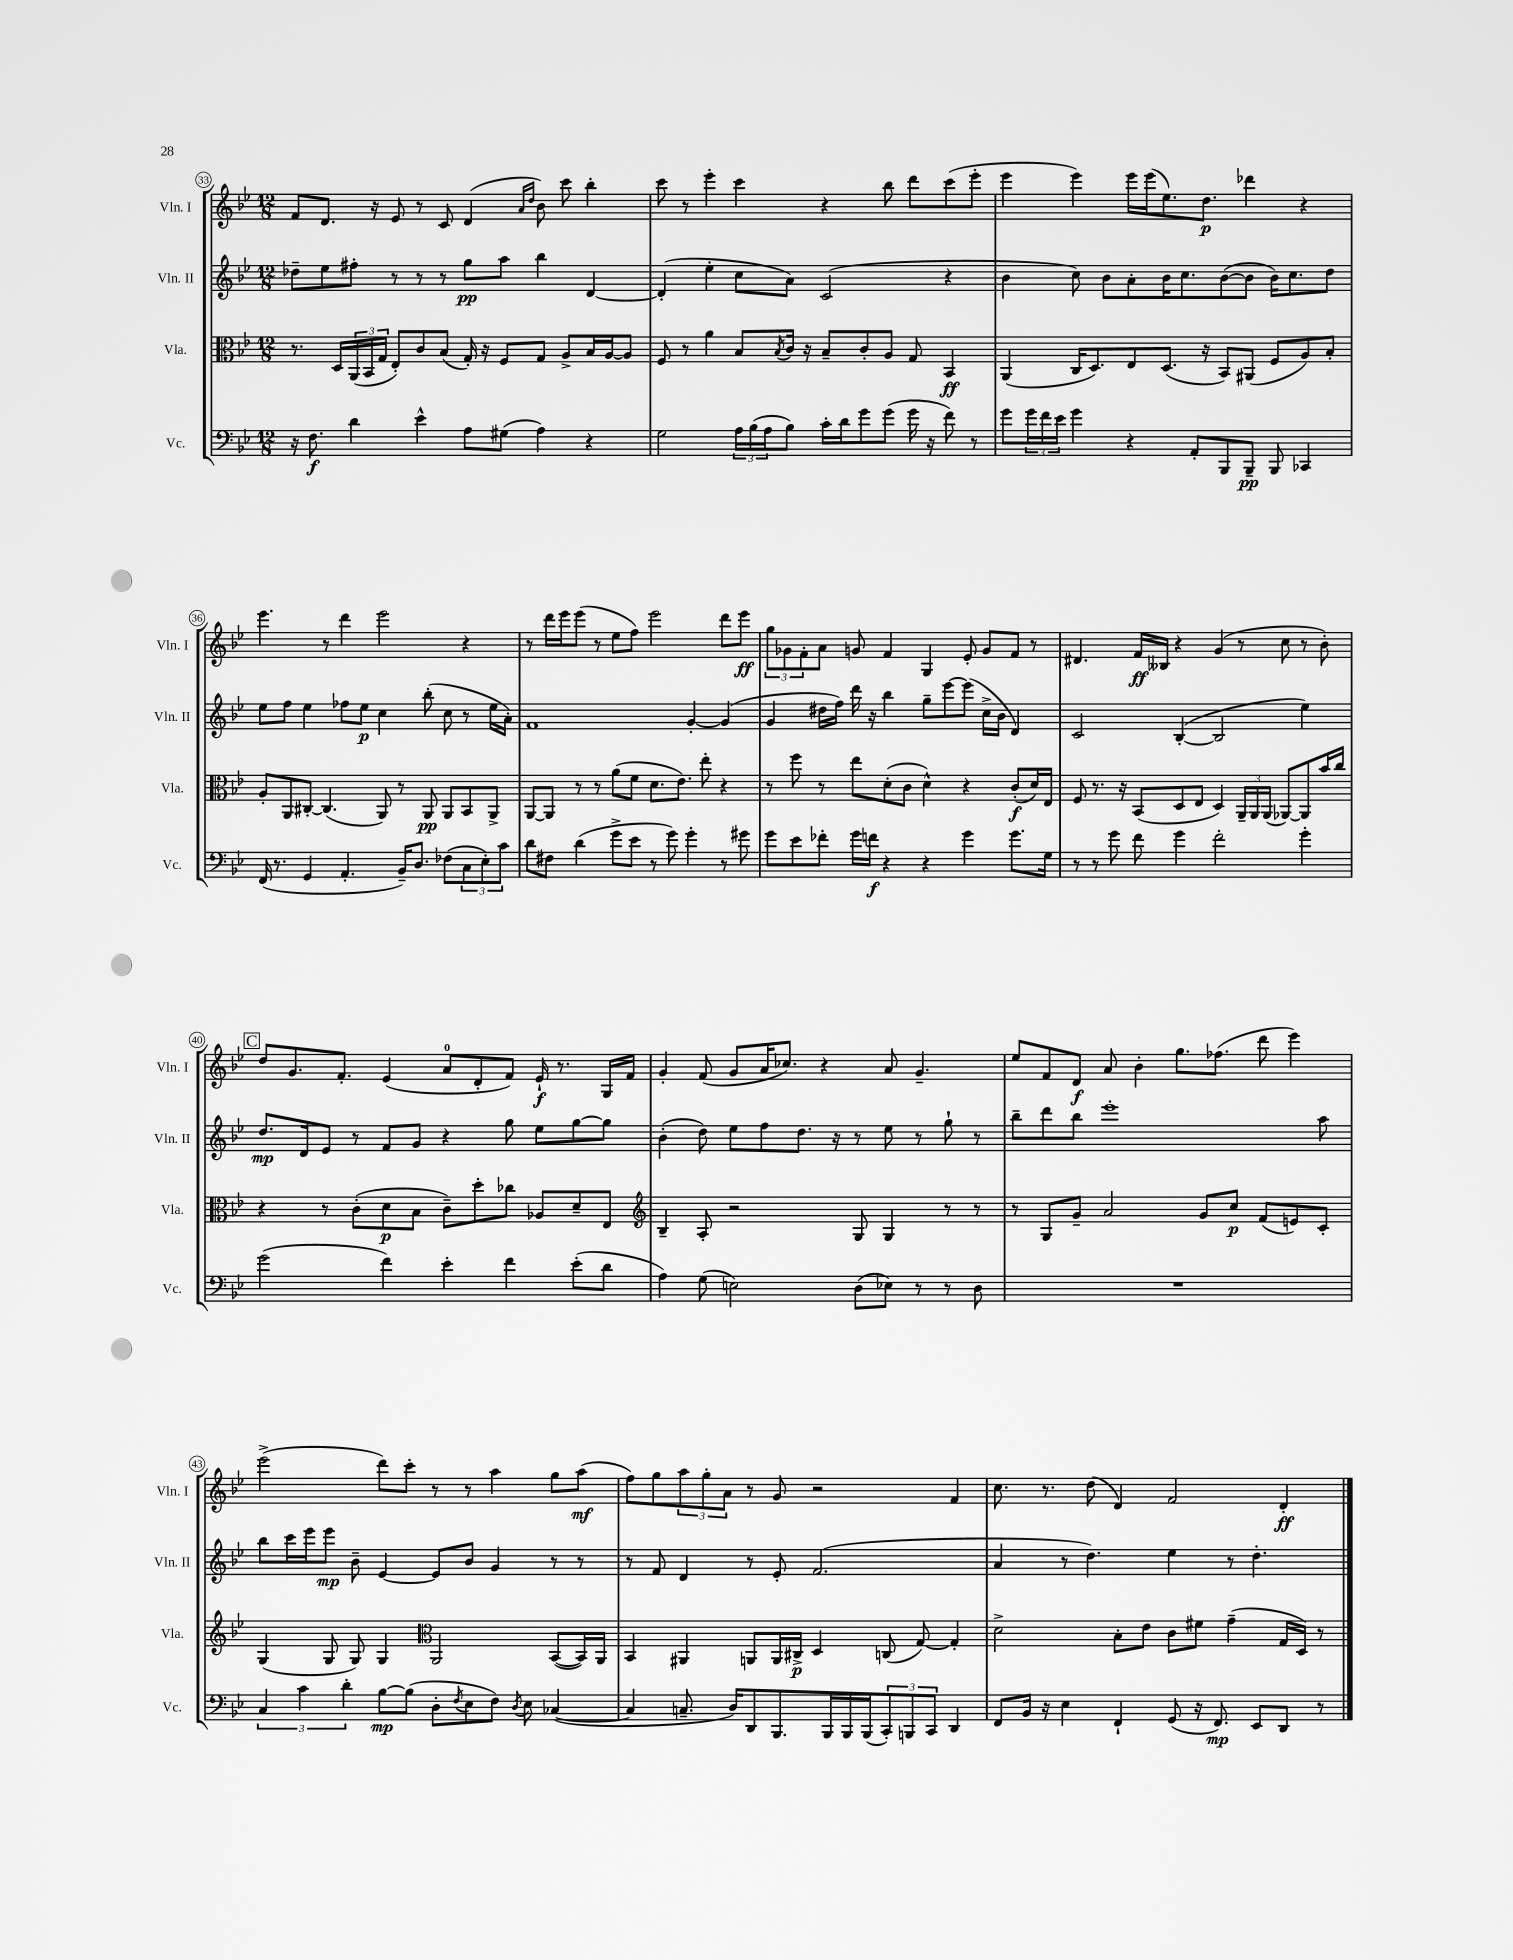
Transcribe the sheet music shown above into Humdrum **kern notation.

**kern	**kern	**kern	**kern
*staff4	*staff3	*staff2	*staff1
*clefF4	*clefC3	*clefG2	*clefG2
*k[b-e-]	*k[b-e-]	*k[b-e-]	*k[b-e-]
*M12/8	*M12/8	*M12/8	*M12/8
16r	8.r	8dd-~	8f
8.F	.	.	.
.	.	8ee-	8.d
.	16D	.	.
4d	(24AA	8ff#'	.
.	24BB-	.	.
.	.	.	16r
.	24G	.	.
.	8E-')	8r	8e-
4e-^^	8c	8r	8r
.	(8B-	8r	8c
8A	16G')	8gg	(4d
.	16r	.	.
(8G#	8F	8aa	.
.	.	.	16qqa
.	.	.	16qqdd
4A)	8G	4bb-	8b-)
.	8A^	.	8ccc
4r	16B-	[4d	4bb-'
.	[16A	.	.
.	8A]	.	.
=	=	=	=
2G	8F	(4d']	8ccc
.	8r	.	8r
.	4a	4ee-'	4eee-'
24A	8B-	8cc	4ccc
(24B-	.	.	.
24A	.	.	.
.	8qB-	.	.
8B-)	16c	8a)	.
.	16r	.	.
16c'	8B-~	(2c	4r
16d	.	.	.
8g	8c'	.	.
(8g	8A	.	8bb-
16g	8G	.	8ddd
16r	.	.	.
8f)	4BB-	4r	(8ccc
8r	.	.	8eee-'
=	=	=	=
8g	(4AA	4b-	4eee-
24g	.	.	.
24f	.	.	.
24e-	.	.	.
4g	16C	8cc)	4eee-)
.	8.D)	.	.
.	.	8b-	.
4r	8E-	8a'	16eee-
.	.	.	(16eee-
.	(8.D	16b-	8.ee-)
.	.	8.cc	.
8AA'	.	.	.
.	16r	.	8.dd
8BBB-	8BB-)	([8b-	.
8BBB-~	(8AA#	8b-]	4ddd-
8BBB-	8F	16b-)	.
.	.	8.cc	.
4CC-	8A)	.	4r
.	8B-'	8dd	.
=	=	=	=
(16FF	8A'	8ee-	4.eee-
8.r	.	.	.
.	8AA	8ff	.
4GG	[8C#'	4ee-	.
.	(4.C#]	.	8r
4.AA'	.	8ff-	4ddd
.	.	8ee-	.
.	8AA)	4cc	2eee-
16BB-~)	8r	.	.
8.D	.	.	.
.	8AA	(8bb-'	.
(8F-	8AA	8cc	.
12C	8BB-	8r	4r
12E-')	.	.	.
.	8AA^	16ee-	.
12c	.	.	.
.	.	16a')	.
=	=	=	=
8d	[8AA	1f	8r
8F#	8AA]	.	16ddd
.	.	.	16eee-
(4d	8r	.	(8eee-
.	8r	.	8r
8g^	(8a	.	8ee-
8e-	8f	.	8ff)
8r	8.d	.	2eee-
8g)	.	.	.
.	8.e-)	.	.
4g'	.	[4g'	.
.	8ee-'	.	.
8r	4r	(4g]	8ddd
8g#	.	.	8eee-
=	=	=	=
8g	8r	4g	12gg
.	.	.	12g-
8e-	8ff	.	.
.	.	.	12f'
8f-'	8r	16dd#	8a
.	.	16ff)	.
16g	8ee-	16ddd	8g
16f	.	16r	.
4r	(8d'	4bb-	4f
.	8c	.	.
4r	4d^^)	8gg~	4G
.	.	[8eee-	.
4g	4r	(8eee-]	8e-'
.	.	16cc^	8g
.	.	16b-	.
8.g	(8c'	4d)	8f
.	16d)	.	8r
16G	16E-	.	.
=	=	=	=
8r	8F	2c	4.d#
8r	8.r	.	.
8g	.	.	.
.	16r	.	.
8f	(8BB-	.	16f
.	.	.	16B--
4g	8D	([4B-'	4r
.	8E-	.	.
2f'	4D)	2B-]	(4g
.	24AA~	.	8r
.	24AA	.	.
.	(24AA	.	.
.	[8AA-)	.	8cc
4g'	8AA-]	4ee-)	8r
.	16b-	.	8b-')
.	16cc	.	.
=	=	=	=
(2g	4r	8.dd	8dd
.	.	.	8.g
.	.	16d	.
.	8r	8e-	.
.	.	.	8.f'
.	(8c'	8r	.
4f)	8d	8f	(4e-
.	8B-	8g	.
4e-'	8c~)	4r	8a
.	8dd'	.	8d'
4f	8cc-	8gg	8f)
.	8A-	8ee-	16e-`
.	.	.	8.r
(8e-'	8d~	[8gg	.
8d	8E-	8gg]	16G
.	.	.	16f
=	=	=	=
*	*clefG2	*	*
4A)	4B-~	(4b-'	4g'
(8G	8A'	8dd)	(8f
2E)	2r	8ee-	8g
.	.	8ff	16a
.	.	.	8.cc-)
.	.	8.dd	.
.	.	.	4r
.	.	16r	.
(8D	8G	8r	.
8E-)	4G	8ee-	8a
8r	.	8r	4.g~
8r	8r	8gg`	.
8D	8r	8r	.
=	=	=	=
1.r	8r	8bb-~	8ee-
.	8G	8ddd	8f
.	8g~	8bb-	8d
.	2a	1eee-'	8a
.	.	.	4b-'
.	.	.	8.gg
.	8g	.	.
.	.	.	(8.ff-
.	8cc	.	.
.	(8f	.	8ddd
.	8e)	.	4eee-)
.	8c'	8aa	.
=	=	=	=
6C	(4G	8bb-	(2eee-^
.	.	16ccc	.
6c	.	.	.
.	.	16eee-	.
.	8G	8eee-	.
6d'	.	.	.
.	8G)	8b-~	.
[8B-	4G	[4e-	8ddd)
(8B-]	.	.	8ccc'
*	*clefC3	*	*
8D'	2AA	8e-]	8r
8qF	.	.	.
8E-	.	8b-	8r
8F)	.	4g	4aa
8qD	.	.	.
8E-	.	.	.
([4C-	([8BB-	8r	8gg
.	16BB-])	8r	(8aa
.	16AA	.	.
=	=	=	=
4C-]	4BB-	8r	8ff)
.	.	8f	8gg
8.C~	4AA#	4d	12aa
.	.	.	12gg'
.	.	.	12a
16D)	.	.	.
8DD	8AA	8r	8r
8.BBB-	16AA	8e-'	8g
.	16C#^	.	.
.	4D	(2.f	2r
16BBB-	.	.	.
16BBB-	.	.	.
(16BBB-	.	.	.
12CC')	(8C	.	.
12BBB	.	.	.
.	[8G)	.	.
12CC	.	.	.
4DD	4G']	.	4f
=	=	=	=
8FF	2d^	4a	8.cc
16BB-	.	.	.
16r	.	.	8.r
4E-	.	8r	.
.	.	4.dd)	(8dd
4FF`	8B-'	.	4d)
.	8e-	.	.
(8GG	8c	4ee-	2f
16r	8f#	.	.
8.FF)	.	.	.
.	(4g~	8r	.
8EE-	.	4.dd'	.
8DD	16G	.	4d'
.	16D)	.	.
8r	8r	.	.
==	==	==	==
*-	*-	*-	*-
